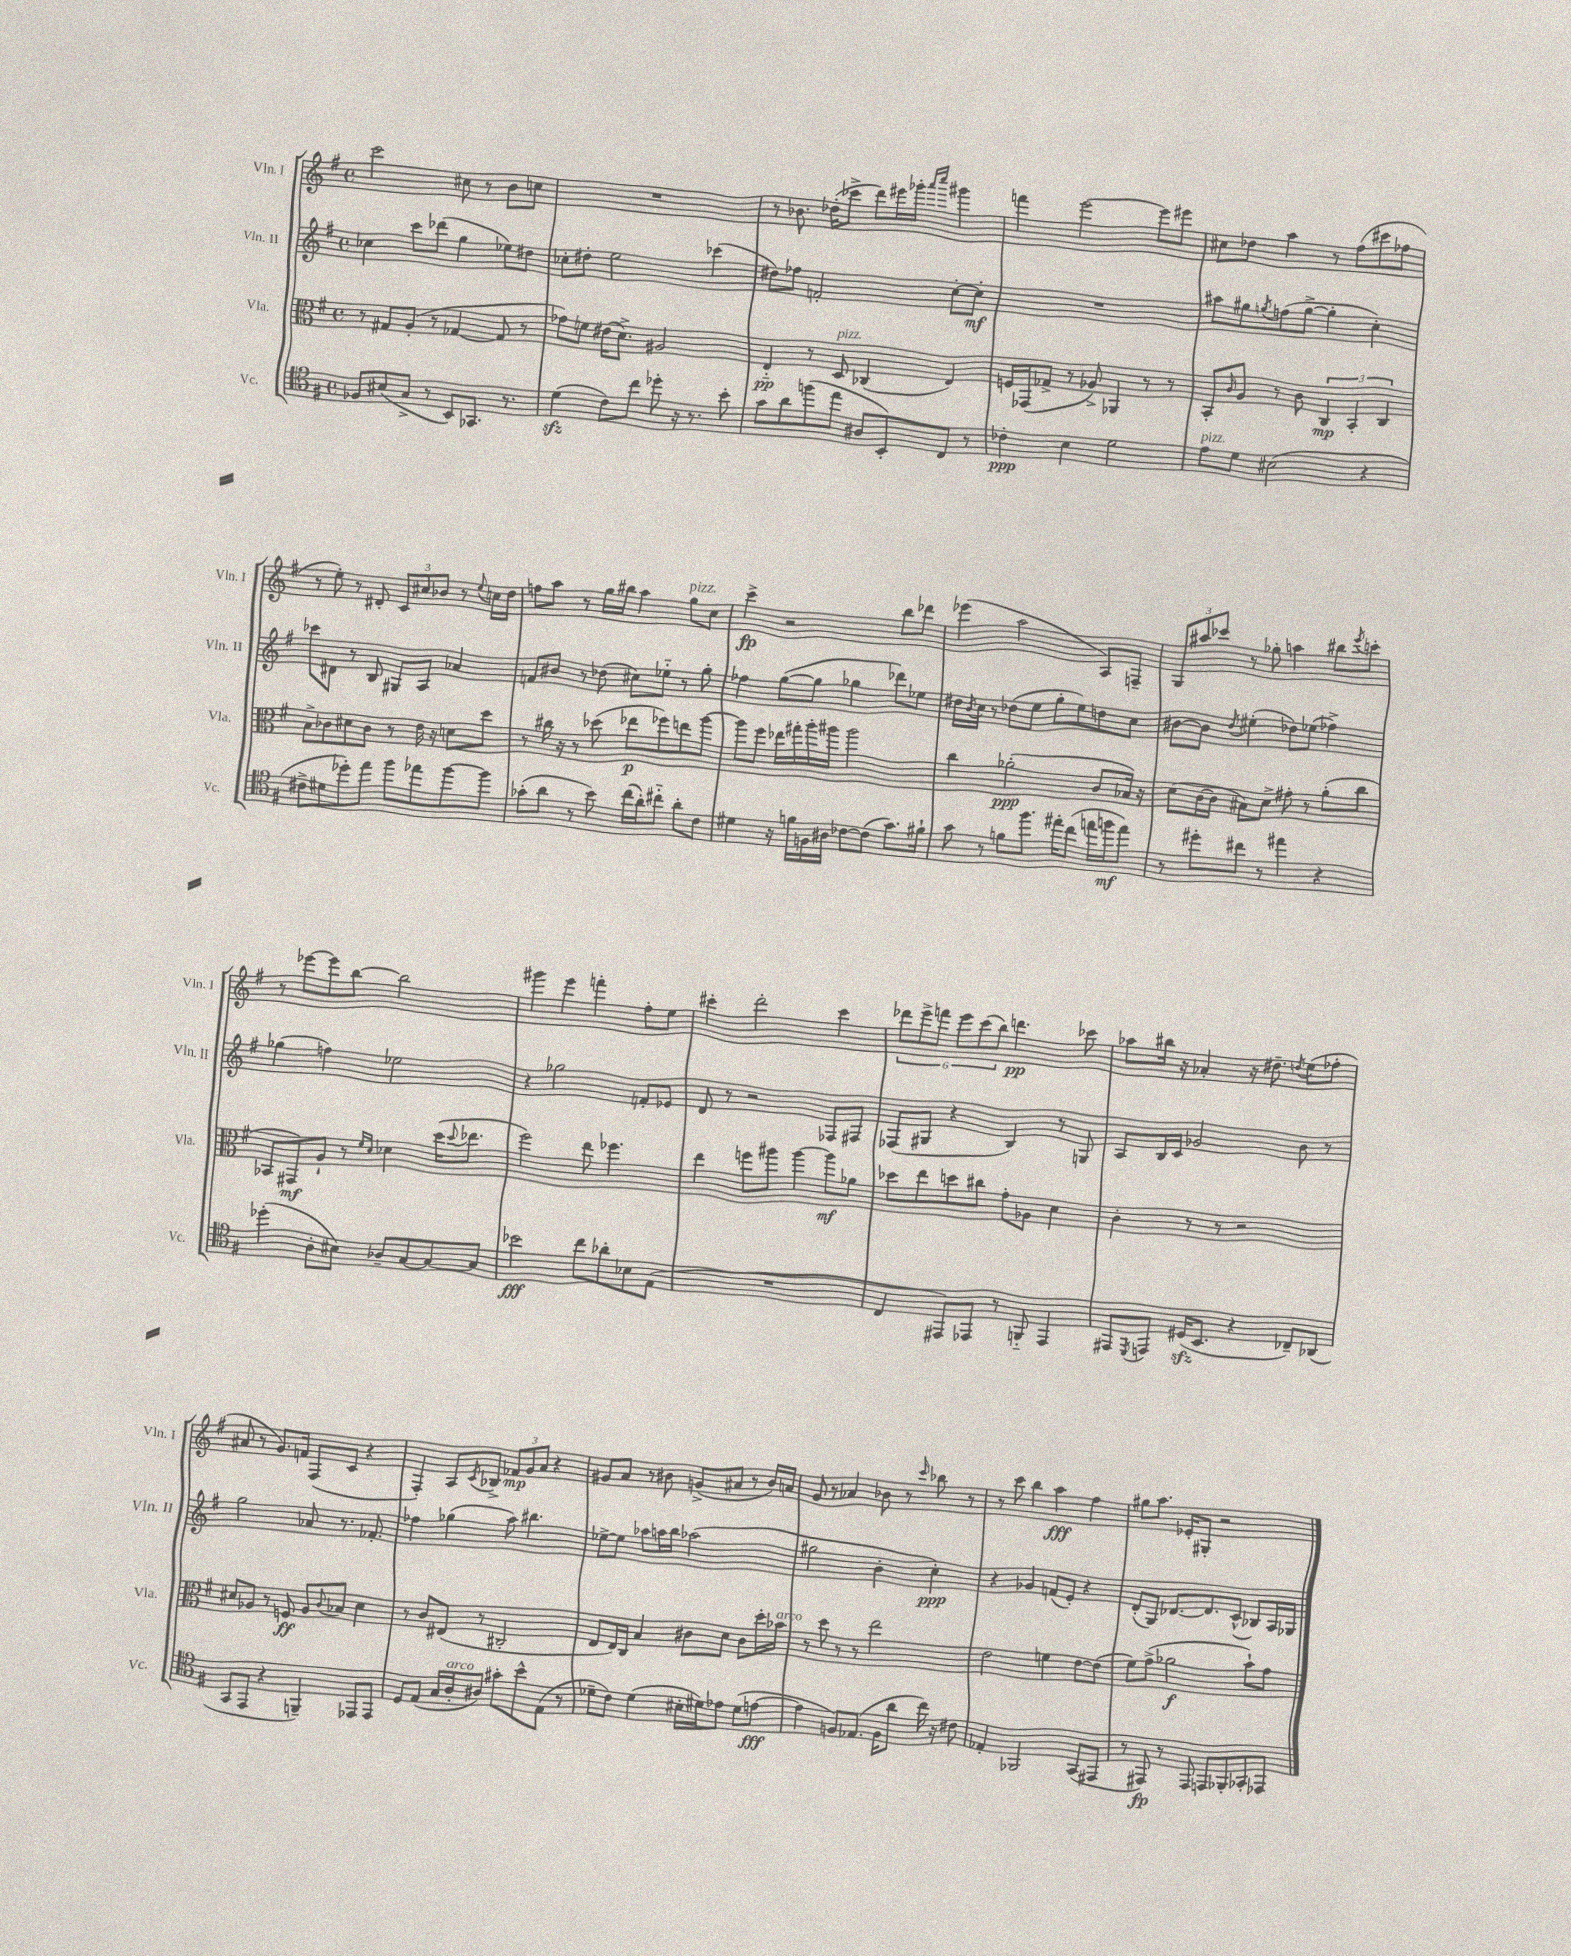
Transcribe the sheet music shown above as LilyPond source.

<<
\new StaffGroup <<
\new Staff = "s0" \with { instrumentName = "Vln. I" shortInstrumentName = "Vln. I" } {
    \clef treble \key g \major \defaultTimeSignature \time 4/4
    c'''2 cis''8 r8 b'8 c''8 |
    R1 |
    r8 bes'8. des''16-.( ces'''8-> d'''8) eis'''16 ges'''16-. \grace { a'''16 c''''16 } gis'''4 |
    f'''4 e'''2~ e'''8 eis'''8 |
    cis''8 des''8 a''4 r8 fis''8( cis'''8 fes''8 |
    r8 e''8-.) r8 dis'8-. \tuplet 3/2 { c'8 cis''8 bes'8 } r8 \appoggiatura { e''8 } c''16 d''16 |
    f''8 a''8 r8 g''16 bis''16 a''4 g''8^\markup { \italic "pizz." } c''8 |
    c'''4->\fp r2 b''8 des'''8 |
    ees'''4( a''2 a8) f8-- |
    \tuplet 3/2 { g8 ais''8 ces'''8 } r8 ges''8-. a''4 bis''8 \acciaccatura { e'''8 } c'''8-. |
    r8 ees'''8~ ees'''8 b''8~ b''2 |
    gis'''4 e'''4 f'''4-. fis''8-. e''8 |
    cis'''4-. d'''2-. cis'''4 |
    \tuplet 6/4 { des'''8 e'''8-> f'''8 e'''8 c'''8( b''8) } d'''4.\pp ces'''8 |
    aes''8 bis''16 r16 aes'4-. r16 dis''8.-- \acciaccatura { d''8 } e''8( fes''8-. |
    ais'8 r8 g'8.) f'16 fis8( c'8 r4 |
    fis4-.) a8 \acciaccatura { c'8 } bes8-> \tuplet 3/2 { fes'8\mp g'8 a'8 } r4 |
    gis'8 a'8 r8 bis'8 g'8->( ais'8 r8 bis'16) a'16 |
    g'8 r8 aes'4 bes'8 r8 \grace { c'''16 } bes''8 r8 |
    r8 c'''8 b''4 a''4\fff fis''4 |
    gis''8 a''8. ees'16-. gis8-. r2 \bar "|." |
}
\new Staff = "s1" \with { instrumentName = "Vln. II" shortInstrumentName = "Vln. II" } {
    \clef treble \key g \major \defaultTimeSignature \time 4/4
    ces''4 c'''8 des'''8( g''4 ees''8) dis''8 |
    ces''8-. dis''8-. e''2 ces'''4( |
    dis''8) fes''8 f'2-. c''8~-. c''8-.\mf |
    R1 |
    ais''8 gis''8 \acciaccatura { g''8 } f''8( g''8~-> g''4-. c''4-.) |
    ces'''8 dis'8 r8 b8 gis8 a8 aes'4 |
    f'8 bis'8 r8 des''8( cis''8) ees''8-_ r8 g''8-. |
    fes''4 g''8~( g''8 ges''4 des'''8) ees''8 |
    dis''16 \acciaccatura { b'8 } c''16 r8 des''8( e''8 g''8-. e''8) d''8 c''8 |
    bis'8~ bis'8 \acciaccatura { d''8 } eis''4-.( des''8) ees''8( fes''4->) |
    ges''4( f''4) ees''2 |
    r4 ges''2 f'8-. ees'8 |
    d'8 r8 r2 fes8 fis8 |
    fes8( gis8 r4 b4) r8 g8 |
    a8 b16 c'16 ges'2 b'8 r8 |
    g''2 aes'8 r8. fes'8.-. |
    fes''4 ges''4( a''8) bis''4. |
    ees''8~-> ees''8 aes''8 a''16 b''16 aes''2( |
    gis''2 b'4-. c''4-.\ppp) |
    r4 ges'4 f'8( e'8-.) r4 |
    d'8-.( g8) des'8.~ des'8. c'8-^( bes8) a16 ges16 \bar "|." |
}
\new Staff = "s2" \with { instrumentName = "Vla." shortInstrumentName = "Vla." } {
    \clef alto \key g \major \defaultTimeSignature \time 4/4
    r8 gis8 a8-.( r8 ges4~ ges8 r8 |
    ges'8) f'8 eis'16( d'8.->) ais2 |
    e4-_\pp r8 d8^\markup { \italic "pizz." } ces4( e4) |
    f16 ges,16( ges8-> r8 aes8->) aes,4 r8 r8 |
    b,8-. \grace { c'16 } a8 r8 c'8 \tuplet 3/2 { c4\mp b,4-. c4 } |
    b8-> ces'8 dis'8 ces'8 r8 e'16 r16 d'8 d''8 |
    r8 cis''16 r16 r8 des''8( ees''8\p fes''8) e''8 a''8~ |
    a''8 fis''8 ees''16 gis''16-. a''16-. ais''16 ais''2 |
    c''4 aes'2-.\ppp( c'8 bes16) r16 |
    d'8( c'16~ c'16 bis8) d'8-> gis'8-. r8 a'8-.( c''8 |
    bes,8 gis,8\mf) a8-! r8 \grace { fis'16 d'16 } des'4 d''16( \appoggiatura { d''8 } ees''8. |
    fis''2) e''8 fes''4. |
    e''4 f''8 ais''8 ais''4~ ais''8\mf aes'8 |
    des''8 e''8 d''8 cis''8 g'8-. aes8 d'4 |
    c'4-. r8 r8 r2 |
    dis'8 aes8 r8 f8\ff aes8 \appoggiatura { c'8 } bes8 dis'4 |
    r8 c'8 eis8( r8 cis2-. |
    e8 e16) c16 b4 cis'8 d'8 cis'8 d''16-. bes'16^\markup { \italic "arco" } |
    r8 d''8 r8 r8 e''2 |
    e'2 f'4 e'8~ e'8( |
    fis'8) g'8->( aes'2\f b'8-!) g'8 \bar "|." |
}
\new Staff = "s3" \with { instrumentName = "Vc." shortInstrumentName = "Vc." } {
    \clef tenor \key g \major \defaultTimeSignature \time 4/4
    fes8 bis8( g8-> r8 b,8) ges,8. r8. |
    d'4\sfz( c'8) c''8 des''8-. r16 r8. b'8-. |
    g'8 a'8 f''8( e''8 ais8 b,8-.) c8 r8 |
    ces'4-.\ppp b4 d'2 |
    e'8^\markup { \italic "pizz." } d'8 bis2( r4 |
    cis'8-> dis'8 des''8-.) e''8 fis''8 ees''8 fis''8~ fis''8 |
    ges'8-.( a'8 r8 b'8) c''16( a'16-.) cis''8-_ a'8-. c'8 |
    dis'4 r16 f'16 f16 ais16 ces'8~ ces'8( g'8.) fis'16-! |
    g'8 r8 f'8 fis''8. eis''16-. c''8( e''16 f''16\mf e''8) |
    r8 dis''8-. cis''8 r8 eis''4 r4 |
    des''4-.( a8-. bis8) aes8-- g8~ g8~ g8 |
    bes'2\fff c''8 aes'8-. bes8 e8( |
    R1 |
    c4 eis,8) ees,8 r8 f,8-_ ees,4 |
    eis,8 \acciaccatura { d,8 } e,8 dis16\sfz( b,8. r4 ces8--) aes,8( |
    g,8 e,8 r4 f,4--) ees,8 ees,8 |
    d8 e8( g16 a16-.^\markup { \italic "arco" } ais8) gis'8-. b'8-^ e8( r8 |
    des'8-- c'8) des'4( bis16-. dis'16) ees'8 dis'8( e'8~\fff |
    e'4 f8) ees8.( f16 a'8 c''16) r16 cis'8 |
    ees4-. fes,2 g,8( eis,8 |
    r8 eis,8\fp) r8 eis,8 e,8 fes,8-. ges,8-. ees,8 \bar "|." |
}
>>
>>
\layout { \context { \Score \remove "Bar_number_engraver" } }
